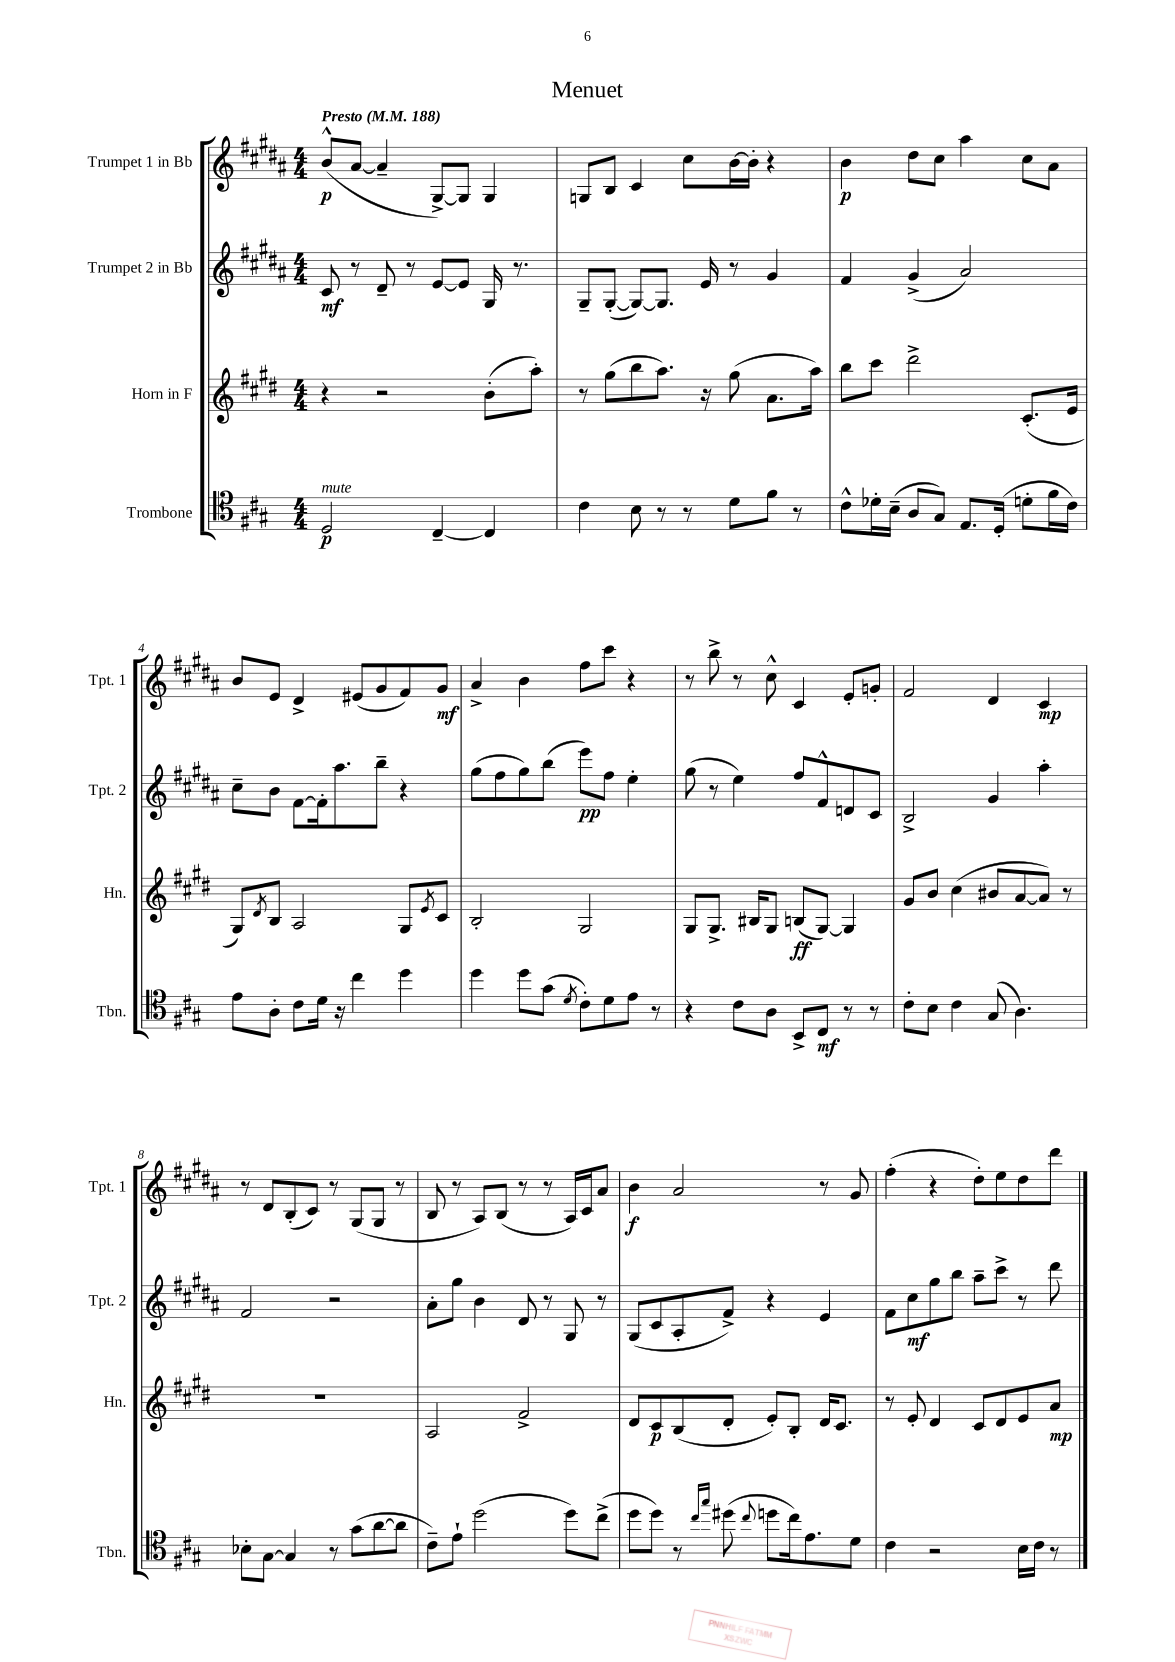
\header { title = "Menuet" }
<<
\new StaffGroup <<
\new Staff = "s0" \with { instrumentName = "Trumpet 1 in Bb" shortInstrumentName = "Tpt. 1" } {
    \clef treble \key b \major \numericTimeSignature \time 4/4 \tempo "Presto" 4 = 188
    b'8-^\p( ais'8~ ais'4-- gis8~->) gis8 gis4 |
    g8 b8 cis'4 cis''8 b'16~ b'16-. r4 |
    b'4\p dis''8 cis''8 ais''4 cis''8 ais'8 |
    b'8 e'8 dis'4-> eis'8( gis'8 fis'8) gis'8\mf |
    ais'4-> b'4 fis''8 cis'''8 r4 |
    r8 b''8-> r8 cis''8-^ cis'4 e'8-. g'8-. |
    fis'2 dis'4 cis'4\mp |
    r8 dis'8 b8-.( cis'8) r8 gis8( gis8 r8 |
    b8 r8 ais8) b8( r8 r8 ais16) cis'16 ais'8 |
    b'4\f ais'2 r8 gis'8 |
    fis''4-.( r4 dis''8-.) e''8 dis''8 dis'''8 \bar "|." |
}
\new Staff = "s1" \with { instrumentName = "Trumpet 2 in Bb" shortInstrumentName = "Tpt. 2" } {
    \clef treble \key b \major \numericTimeSignature \time 4/4
    cis'8\mf r8 dis'8-- r8 e'8~ e'8 gis16 r8. |
    gis8-- gis8~-.( gis8~) gis8. e'16 r8 gis'4 |
    fis'4 gis'4->( ais'2) |
    cis''8-- b'8 fis'8~ fis'16-. ais''8. b''8-- r4 |
    gis''8( fis''8 gis''8) b''8( e'''8\pp) fis''8 e''4-. |
    gis''8( r8 e''4) fis''8 fis'8-^ d'8 cis'8 |
    b2-> gis'4 ais''4-. |
    fis'2 r2 |
    ais'8-. gis''8 b'4 dis'8 r8 gis8 r8 |
    gis8( cis'8 ais8-. fis'8->) r4 e'4 |
    fis'8 cis''8\mf gis''8 b''8 ais''8-- cis'''8-> r8 dis'''8 \bar "|." |
}
\new Staff = "s2" \with { instrumentName = "Horn in F" shortInstrumentName = "Hn." } {
    \clef treble \key e \major \numericTimeSignature \time 4/4
    r4 r2 b'8-.( a''8-.) |
    r8 gis''8( b''8 a''8.) r16 gis''8( a'8. a''16) |
    b''8 cis'''8 dis'''2-> cis'8.-.( e'16 |
    gis8) \acciaccatura { dis'8 } b8 a2 gis8 \acciaccatura { e'8 } cis'8 |
    b2-. gis2 |
    gis8 gis8.-> bis16 gis8 b8\ff( gis8~) gis4 |
    gis'8 b'8 cis''4( bis'8 a'8~ a'8) r8 |
    R1 |
    a2 fis'2-> |
    dis'8 cis'8\p b8( dis'8-. e'8-.) b8-. dis'16 cis'8. |
    r8 e'8-. dis'4 cis'8 dis'8 e'8 a'8\mp \bar "|." |
}
\new Staff = "s3" \with { instrumentName = "Trombone" shortInstrumentName = "Tbn." } {
    \clef tenor \key a \major \numericTimeSignature \time 4/4
    d2\p^\markup { \italic "mute" } cis4~-- cis4 |
    cis'4 b8 r8 r8 d'8 fis'8 r8 |
    cis'8-^ des'16-. b16--( a8 gis8) e8. d16-.( d'8-. fis'16 cis'16) |
    e'8 a8-. cis'8 d'16 r16 cis''4 d''4 |
    d''4 d''8 gis'8( \acciaccatura { d'8 } cis'8-.) d'8 e'8 r8 |
    r4 cis'8 a8 b,8-> cis8\mf r8 r8 |
    cis'8-. b8 cis'4 gis8( a4.) |
    bes8-. gis8~ gis4 r8 gis'8( a'8~ a'8 |
    cis'8--) e'8-! d''2( d''8) cis''8->( |
    d''8 d''8) r8 \grace { cis''16 gis''16 } dis''8( \appoggiatura { cis''8 } d''8 cis''16) e'8. d'8 |
    cis'4 r2 b16 cis'16 r8 \bar "|." |
}
>>
>>
